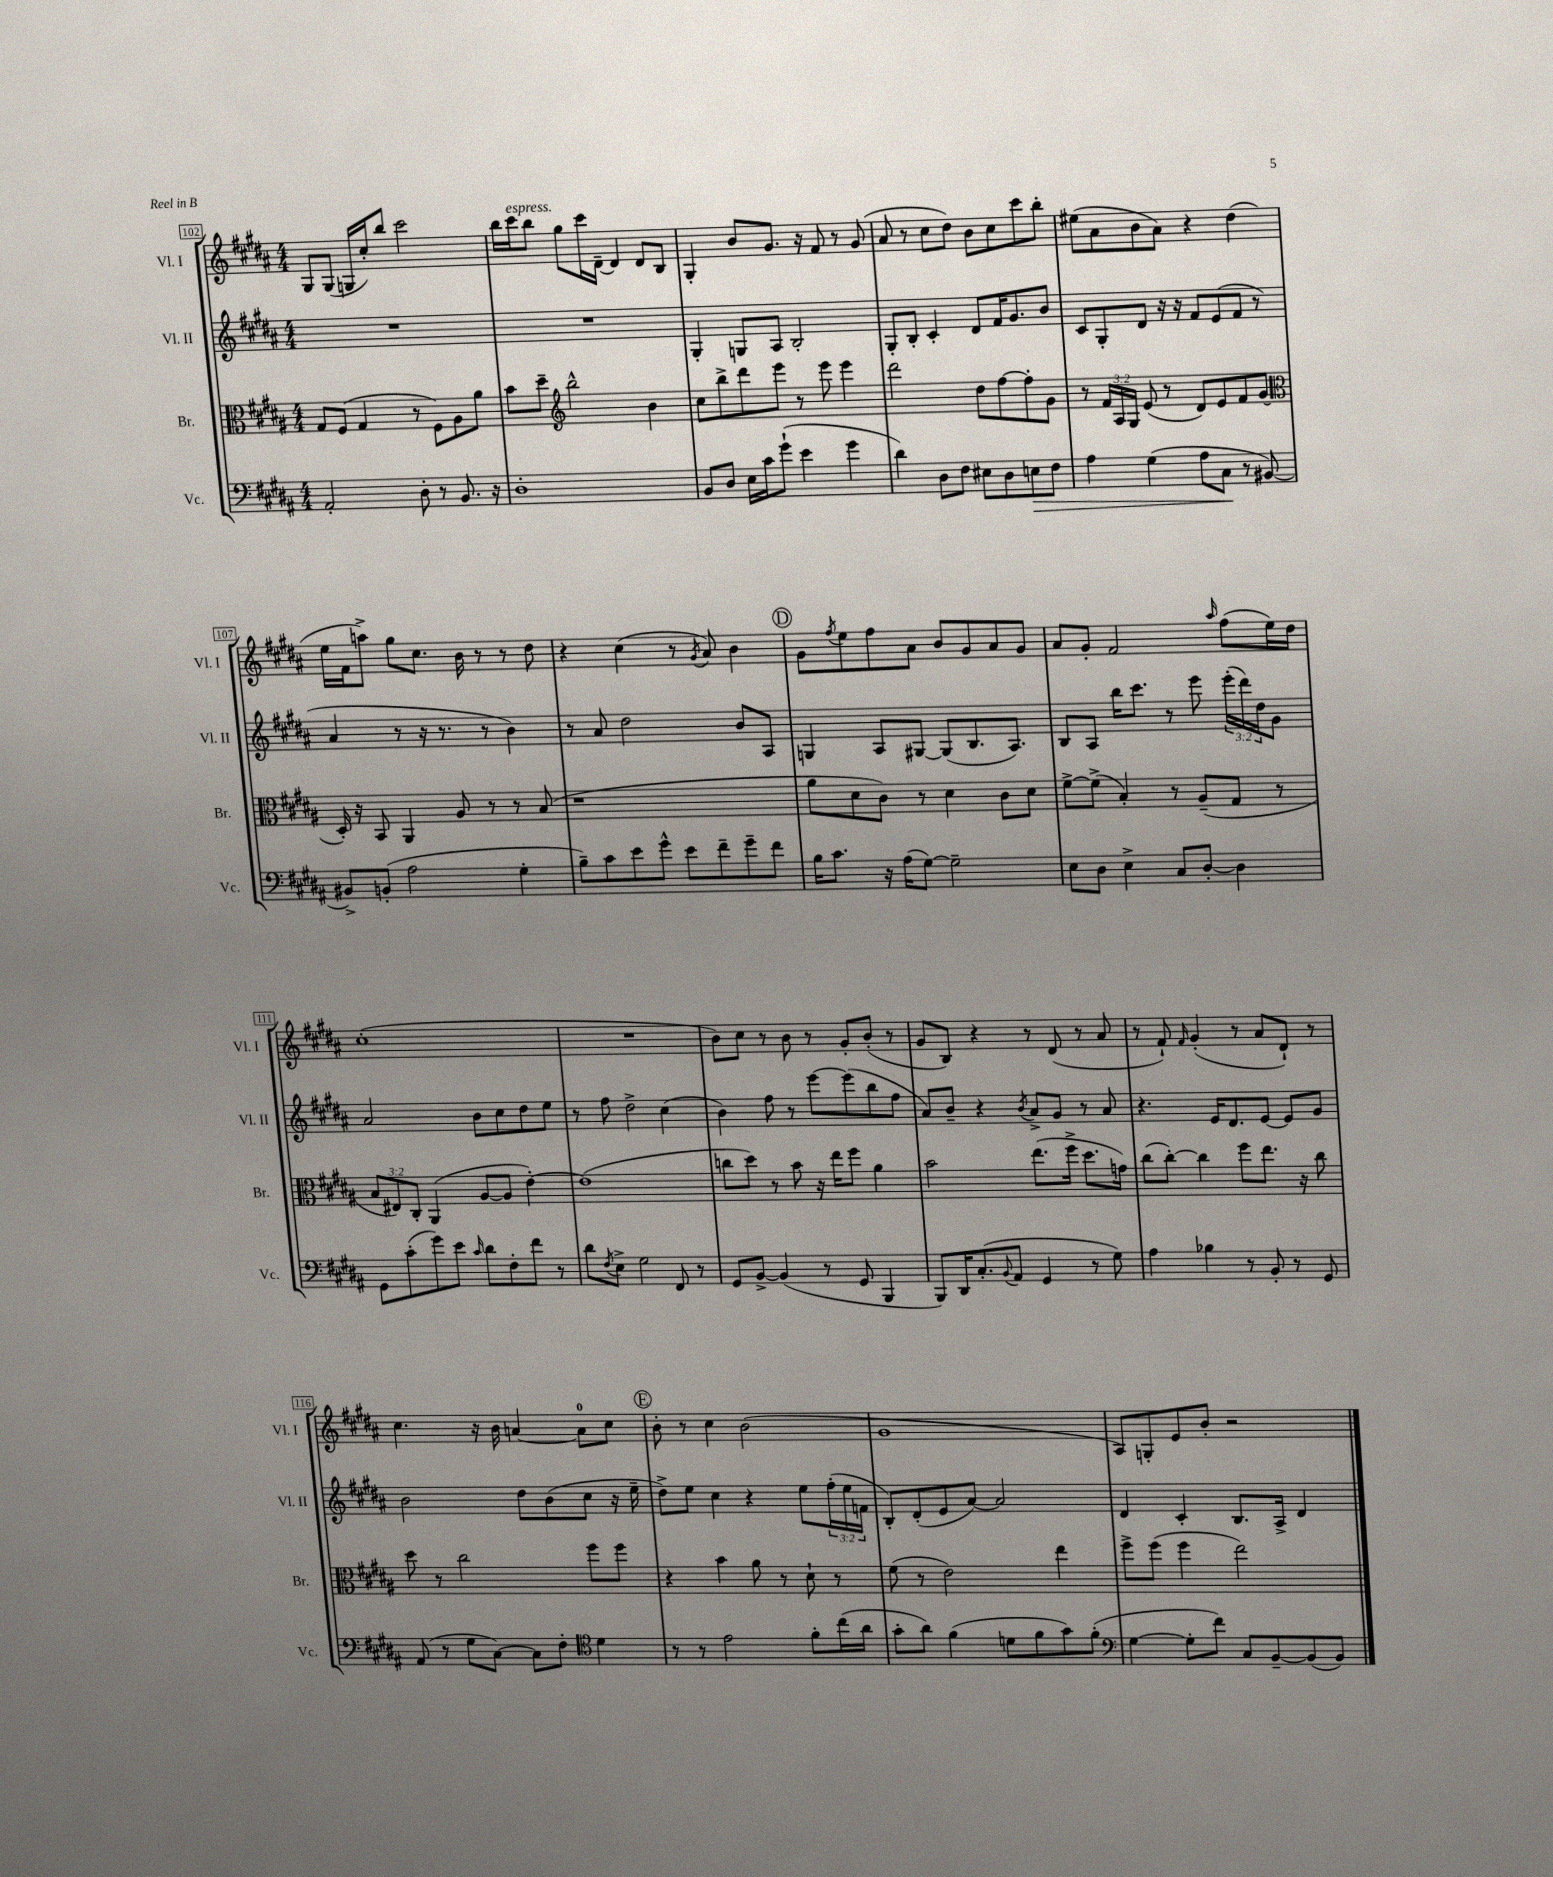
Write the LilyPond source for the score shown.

<<
\new StaffGroup <<
\new Staff = "s0" \with { instrumentName = "Vl. I" shortInstrumentName = "Vl. I" } {
    \clef treble \key b \major \numericTimeSignature \time 4/4
    gis8 gis8( g16 cis''16-.) b''8 cis'''2 |
    b''16 cis'''16^\markup { \italic "espress." } b''8 gis''8 cis'''16 dis'16~-- dis'4 dis'8 b8 |
    gis4-. b'8 gis'8. r16 fis'8 r8 gis'8( |
    ais'8 r8 cis''8 dis''8) b'8 cis''8 cis'''8 b''8-. |
    eis''8( ais'8 b'8 ais'8) r4 dis''4( |
    e''16 fis'16 a''8->) gis''8 cis''8. b'16 r8 r8 dis''8 |
    r4 cis''4( r8 \acciaccatura { gis'8 } ais'8) b'4 |
    \mark \markup { \circle "D" } gis'8 \acciaccatura { fis''8 } e''8 fis''8 ais'8 b'8 gis'8 ais'8 gis'8 |
    ais'8 gis'8-. fis'2 \grace { ais''16 } fis''8( e''16) dis''16 |
    cis''1-.( |
    R1 |
    b'8) cis''8 r8 b'8 r8 gis'8-. b'8-.( r8 |
    gis'8 b8) r4 r8 dis'8( r8 ais'8 |
    r8 fis'8-!) \grace { fis'16 } gis'4-.( r8 ais'8 dis'8-!) r8 |
    cis''4. r16 b'16 a'4~ a'8-0 cis''8 |
    \mark \markup { \circle "E" } b'8-. r8 cis''4 b'2( |
    gis'1 |
    ais8) g8-. e'8 b'8-. r2 \bar "|." |
}
\new Staff = "s1" \with { instrumentName = "Vl. II" shortInstrumentName = "Vl. II" } {
    \clef treble \key b \major \numericTimeSignature \time 4/4 \override Staff.TupletNumber.text = #tuplet-number::calc-fraction-text
    R1 |
    R1 |
    gis4-. g8 ais8 b2-. |
    gis8-. b8-. cis'4-. dis'8 fis'16 gis'8. b'8 |
    cis'8 gis8-. dis'8 r16 r16 fis'8 e'8( fis'8 r8 |
    ais'4 r8 r16 r8. r8 b'4) |
    r8 ais'8 dis''2 b'8 ais8 |
    \mark \markup { \circle "D" } g4 ais8 gis8~ gis8( b8. ais8.) |
    b8 ais8 b''16 cis'''8. r8 e'''8 \tuplet 3/2 { e'''16-.( dis'''16) dis''16 } gis'8 |
    ais'2 b'8 cis''8 dis''8 e''8 |
    r8 fis''8 dis''2-> cis''4( |
    b'4) fis''8 r8 e'''8~ e'''8( b''8 fis''8 |
    ais'8) b'8-- r4 \acciaccatura { b'8 } ais'8-> gis'8 r8 ais'8 |
    r4. e'16 dis'8. e'8~ e'8 gis'8 |
    b'2 dis''8 b'8( cis''8 r16 e''16-- |
    \mark \markup { \circle "E" } dis''8->) e''8 cis''4 r4 e''8 \tuplet 3/2 { fis''16-.( e''16 f'16 } |
    b8-.) dis'8-.( e'8 ais'8~) ais'2 |
    dis'4 cis'4-. b8. ais16-> dis'4 \bar "|." |
}
\new Staff = "s2" \with { instrumentName = "Br." shortInstrumentName = "Br." } {
    \clef alto \key b \major \numericTimeSignature \time 4/4 \override Staff.TupletNumber.text = #tuplet-number::calc-fraction-text
    gis8 fis8( gis4 r8 fis8) ais8 ais'8 |
    b'8 dis''8-- \clef treble b''2-^ b'4 |
    cis''8 b''8-> dis'''8 e'''8 r8 e'''8 e'''4 |
    dis'''2 dis''8 fis''8~ fis''8-. gis'8 |
    r8 \tuplet 3/2 { fis'16 ais16 gis16 } e'8( r8 dis'8) e'8 fis'8 gis'8( |
    \clef alto dis16-.) r16 b,8 ais,4 ais8 r8 r8 b8( |
    r1 |
    \mark \markup { \circle "D" } ais'8 dis'8 cis'8) r8 dis'4 cis'8 dis'8 |
    fis'8~-> fis'8->( b4-.) r8 ais8--( gis8 r8 |
    \tuplet 3/2 { b8 eis8) cis8-. } ais,4( ais8~ ais8 e'4~-.) |
    e'1( |
    c''8 dis''8) r8 b'8 r16 e''16 fis''8 ais'4 |
    b'2 e''8.( fis''16-> dis''8. g'16) |
    cis''8( cis''8~-.) cis''4 fis''8 e''8. r16 cis''8 |
    dis''8 r8 cis''2 fis''8 fis''8 |
    \mark \markup { \circle "E" } r4 b'4 ais'8 r8 dis'8-! r8 |
    fis'8( r8 e'2) e''4 |
    fis''8-> fis''8( fis''4 e''2) \bar "|." |
}
\new Staff = "s3" \with { instrumentName = "Vc." shortInstrumentName = "Vc." } {
    \clef bass \key b \major \numericTimeSignature \time 4/4
    ais,2-. dis8-. r8 b,8. r16 |
    dis1-. |
    b,8 dis8 e16 cis'16 gis'8-!( e'4 gis'4 |
    dis'4) dis8 fis8 eis8 dis8 e8\> fis8 |
    ais4 gis4( ais8 cis8\! r8 bis,8~) |
    bis,8-> b,8-.( ais2 gis4-. |
    b8--) cis'8 e'8 gis'8-^ e'8 fis'8-- gis'8-- fis'8 |
    \mark \markup { \circle "D" } b16 cis'8. r16 ais16( gis8~) gis2-- |
    e8 dis8 e4-> cis8 dis8~-. dis4 |
    gis,8 cis'8-.( gis'8) e'8 \grace { cis'16 } dis'8 fis8-. fis'8 r8 |
    dis'8 \acciaccatura { fis8 } e8-> gis2 fis,8 r8 |
    gis,8 b,8~-> b,4( r8 gis,8 b,,4 |
    b,,8) dis,16 cis8.-.( \appoggiatura { b,8 } ais,8 gis,4 r8 gis8) |
    ais4 bes4 r8 b,8-. r8 gis,8 |
    ais,8( r8 gis8 cis8~) cis8 fis8-. \clef tenor dis'4 |
    \mark \markup { \circle "E" } r8 r8 e'2 fis'8-. cis''16( ais'16 |
    gis'8-. ais'8) fis'4( d'8 fis'8 gis'8) fis'8-.( |
    \clef bass gis4~ gis8-. fis'8) cis8 b,8~-- b,8( b,8) \bar "|." |
}
>>
>>
\layout { \context { \Score currentBarNumber = #102 \override BarNumber.stencil = #(make-stencil-boxer 0.1 0.3 ly:text-interface::print) } }
